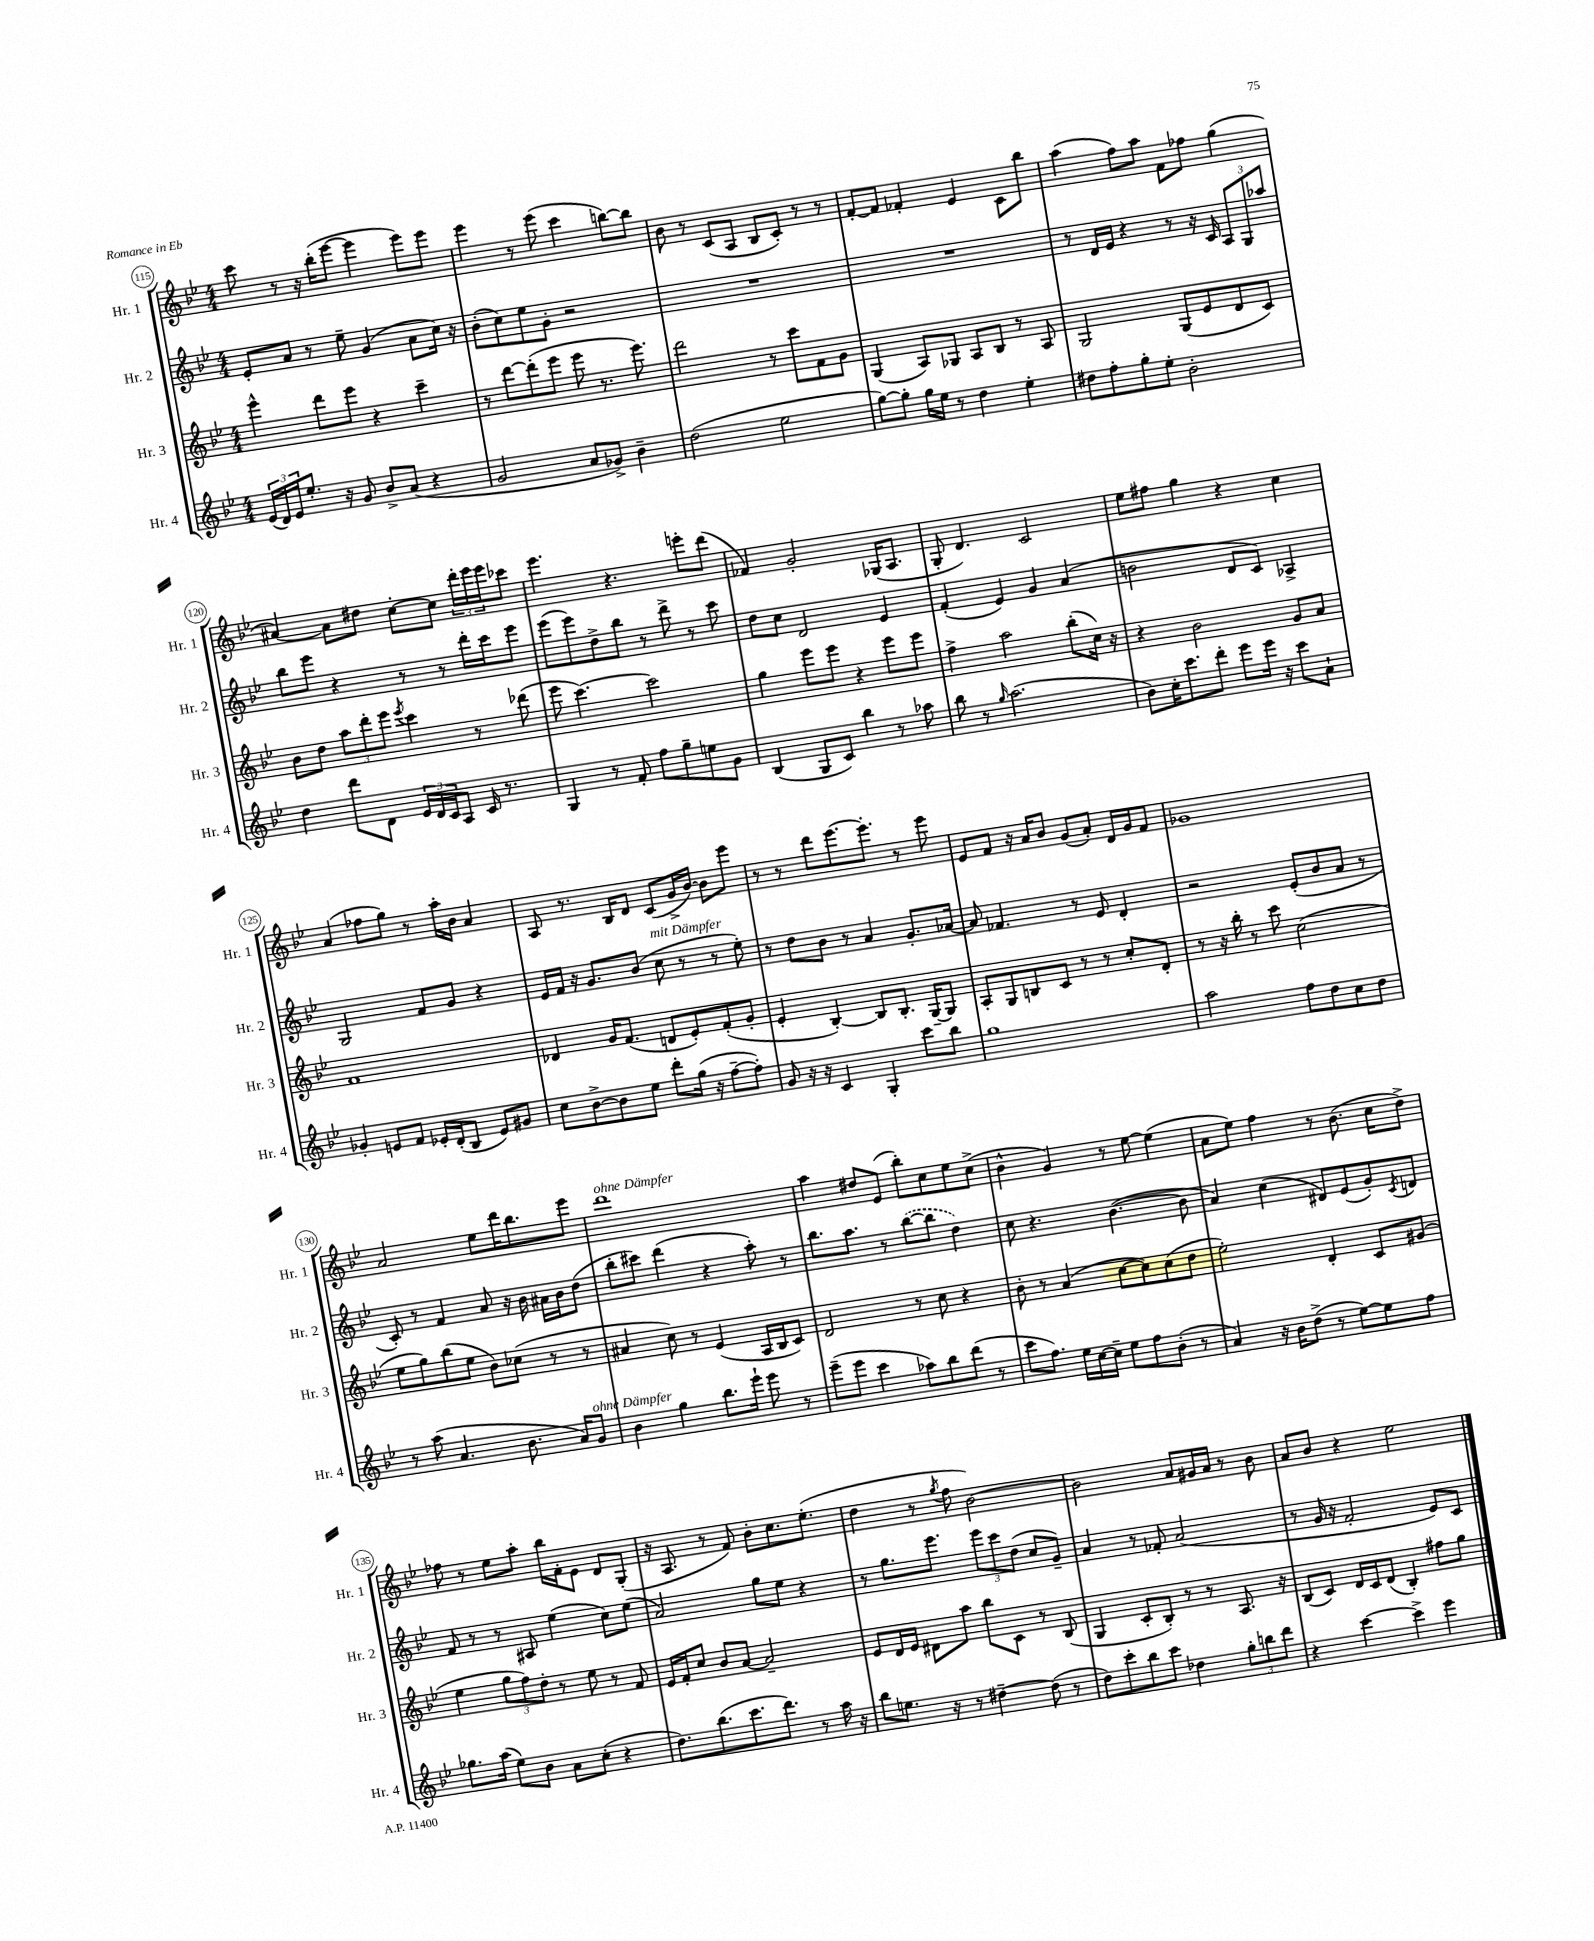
<<
\new StaffGroup <<
\new Staff = "s0" \with { instrumentName = "Hr. 1" shortInstrumentName = "Hr. 1" } {
    \clef treble \key bes \major \numericTimeSignature \time 4/4
    c'''8 r8 r16 bes''16-.( ees'''8~ ees'''4 ees'''8) ees'''8 |
    ees'''4 r8 ees'''8( c'''4 b''8~) b''8 |
    bes'8 r8 c'8( a8 bes8 c'8-.) r8 r8 |
    f'8~-. f'8 fes'4-. ees'4 c'8 bes''8 |
    a''4( f''8) a''8 f'8 fes''8 g''4( |
    ais'4~) ais'8 dis''8 c''8~-. c''8 \tuplet 3/2 { d'''16-. ees'''16 ees'''16 } ces'''8 |
    ees'''4. r4. e'''8-. d'''8( |
    fes'4) g'2-. ges16( a8. |
    g8-. d'4.) c'2 |
    ees''8 fis''8 g''4 r4 c''4 |
    a'4( fes''8 g''8) r8 a''16-. bes'16 a'4 |
    a8 r8. bes16 d'8 c'8( g'16-> bes'16~) bes'8 ees'''8 |
    r8 r8 d'''8 ees'''8.~ ees'''8.-. r8 ees'''8 |
    ees'8 f'8 r16 a'16 bes'8 g'8( a'8-.) d'16 g'16 f'8 |
    ges'1 |
    a'2 ees''8 d'''16 bes''8. ees'''8 |
    d'''1^\markup { \italic "ohne Dämpfer" } |
    a''4 dis''8 ees'8( bes''8-.) c''8 ees''8 c''8->( |
    bes'4-^ g'4) r8 ees''8~ ees''4( |
    a'8 ees''8) f''4 r8 bes'8.( c''16 d''8->) |
    fes''8 r8 ees''8 a''8-. bes''16 f'16-. ees'8 d'8 g8-.( |
    r16 a8. r8 f'8) bes'8-. c''8. ees''8.-.( |
    d''4 r8 \acciaccatura { g''8 } f''8 bes'2~) |
    bes'2 a'8 gis'16 a'16 r8 bes'8 |
    a'8 bes'8 r4 ees''2 \bar "|." |
}
\new Staff = "s1" \with { instrumentName = "Hr. 2" shortInstrumentName = "Hr. 2" } {
    \clef treble \key bes \major \numericTimeSignature \time 4/4
    ees'8-. a'8 r8 ees''8-- g'4( a'8 c''16) r16 |
    bes'8-.( c''8) ees''8 g'8-. r2 |
    R1 |
    R1 |
    r8 d'16 ees'16 r4 r8 r16 c'16 \tuplet 3/2 { a8 g8 aes''8 } |
    bes''8 ees'''8 r4 r8 r8 d'''16-. c'''16 ees'''8 |
    ees'''8( ees'''8) d''8-> bes''8 r8 d'''8-> r8 c'''8 |
    d''8 c''8 d'2 ees'4 |
    f'4-.( ees'4) g'4 a'4( |
    b'2 d'8 c'8) aes4-> |
    g2 f'8 g'8 r4 |
    ees'16 f'16 r16 g'8. bes'8( c''8^\markup { \italic "mit Dämpfer" } r8 r8 ees''8-.) |
    r8 d''8 bes'8 r8 a'4 g'8.-. aes'16~ |
    aes'8 fes'4. r8 ees'8 d'4-. |
    r2 ees'8-.( bes'8 a'8 r8 |
    c'8-.) r8 f'4 a'8 r16 bes'16 ais'16 bes'16 d''8( |
    bes''8-. cis'''8) d'''4( r4 a''8-.) r8 |
    bes''8. a''8. r8 \once \slurDashed bes''8~( bes''8 d''4) |
    c''8 r4. bes'4.~( bes'8 |
    a'4) c''4( dis'8) ees'8( g'8-.) \acciaccatura { c'8 } d'8 |
    f'8 r8 r8 ais8 ees''4( c''8) ees''8( |
    a'2) g''8 ees''8 r4 |
    r8 g''8. ees'''8. \tuplet 3/2 { ees'''8 c'''8 d''8( } c''8 g'8--) |
    a'4 r8 fes'8-. a'2( |
    r8 g'16 r16 f'2-. ees'8) c'8 \bar "|." |
}
\new Staff = "s2" \with { instrumentName = "Hr. 3" shortInstrumentName = "Hr. 3" } {
    \clef treble \key bes \major \numericTimeSignature \time 4/4
    ees'''4-^ d'''8 ees'''8 r4 c'''4-- |
    r8 d'''8~ d'''8-.( ees'''8 ees'''8 r8. ees'''8.) |
    d'''2 r8 c'''8 f'8 g'8 |
    g4( a8) ges8 a8 bes8 r8 a8 |
    g2 g8( ees'8 d'8 c'8) |
    bes'8 d''8 \tuplet 3/2 { a''8 d'''8-. ees'''8 } \acciaccatura { ees'''8 } c'''4 r8 des'''8( |
    ees'''8 c'''4.~) c'''2 |
    g''4 ees'''8 ees'''8 r4 ees'''8 ees'''8 |
    f''4-> a''2 bes''8-.( c''16) r16 |
    r4 bes'2 g'8 a'8 |
    f'1 |
    des'4 g'16 f'8.( d'8 ees'8-.) f'8-.( g'8-. |
    ees'4-. bes4~-.) bes8 bes8.-. g16~-- g8 |
    a8-. g8 b8 c'8 r8 r8 c''8-. d'8-. |
    r8 r16 bes''16-. r8 c'''8 c''2( |
    ees''8 g''8) bes''8( ees''8 bes'8) ces''8( r8 r8 |
    ais'4 c''8) r8 ees'4( a16 bes16 c'8) |
    d'2 r8 c''8 r4 |
    bes'8-. r8 a'4( c''8~ c''8) c''8( d''8 |
    ees''2-.) d'4-. c'8 gis'8( |
    ees''4 \tuplet 3/2 { g''8 f''8) d''8-. } r8 ees''8 r8 f'8 |
    ees'16 f'16-. c''8 bes'8 a'8~ a'2-- |
    ees'8 d'16 ees'16 dis'8 a''8 bes''8 c'8 r8 bes8( |
    g4 c'8-. bes8-.) r8 r8 a8. r16 |
    bes8( c'8) d'16 c'16 d'8( bes4-.) fis''8 g''8 \bar "|." |
}
\new Staff = "s3" \with { instrumentName = "Hr. 4" shortInstrumentName = "Hr. 4" } {
    \clef treble \key bes \major \numericTimeSignature \time 4/4
    \tuplet 3/2 { ees'16( d'16) ees'16 } ees''8.-. r16 g'8 bes'8-> a'8( r4 |
    g'2 a'8 ges'8->) bes'4-- |
    d''2( ees''2 |
    g''8~) g''8-. g''16 ees''16 r8 d''4 ees''4-. |
    dis''8 f''8-. g''8-. ees''8-. bes'2-. |
    d''4 d'''8 d'8 \tuplet 3/2 { ees'16 d'16 c'16 } a8 c'16 r8. |
    g4 r8 f'8-. f''8 g''8-- e''8 g'8 |
    bes4( g8 c'8) bes''4 r8 aes''8 |
    bes''8 r8 \grace { g''16 } a''2.( |
    bes'8) c''16-. c'''8. d'''8-. ees'''8 ees'''16 r16 c'''8 a'8-! |
    ges'4-. e'8 f'8 ees'16-. d'16-.( bes8 ees'8) gis'8 |
    c''8 bes'8~-> bes'8 ees''8 d'''8-. g''16( r16 f''8~-- f''8-.) |
    g'8 r16 r16 c'4 g4-. c'''8 bes''8 |
    g''1 |
    a''2 f''8 d''8 c''8 d''8 |
    r8 a''8( a'4. bes'8. a'16) g'8^\markup { \italic "ohne Dämpfer" } |
    bes'4 g''4 bes''8. ees'''16-! ees'''8 r8 |
    ees'''8--( ees'''8 c'''4 aes''8) bes''8 d'''8( r8 |
    c'''8 f''8.) ees''16 c''16~ c''16-- ees''8 f''8 bes'8-.( r8 |
    a'4) r16 bes'16 d''8->( r8 ees''8~) ees''8 f''8 |
    ges''8. a''16( ees''8) bes'8 a'8 c''8-.( r4 |
    d''8.) bes''8.( c'''8. d'''8.) r8 a''16 r16 |
    bes''8 e''8. r16 r8 dis''4~-- dis''8( r8 |
    d''8) c'''8-. bes''8 c'''8 des''4 \tuplet 3/2 { g''8-. b''8 d'''8 } |
    r4 c'''4~ c'''4-> ees'''4 \bar "|." |
}
>>
>>
\layout { \context { \Score currentBarNumber = #115 \override BarNumber.stencil = #(make-stencil-circler 0.1 0.3 ly:text-interface::print) } }
